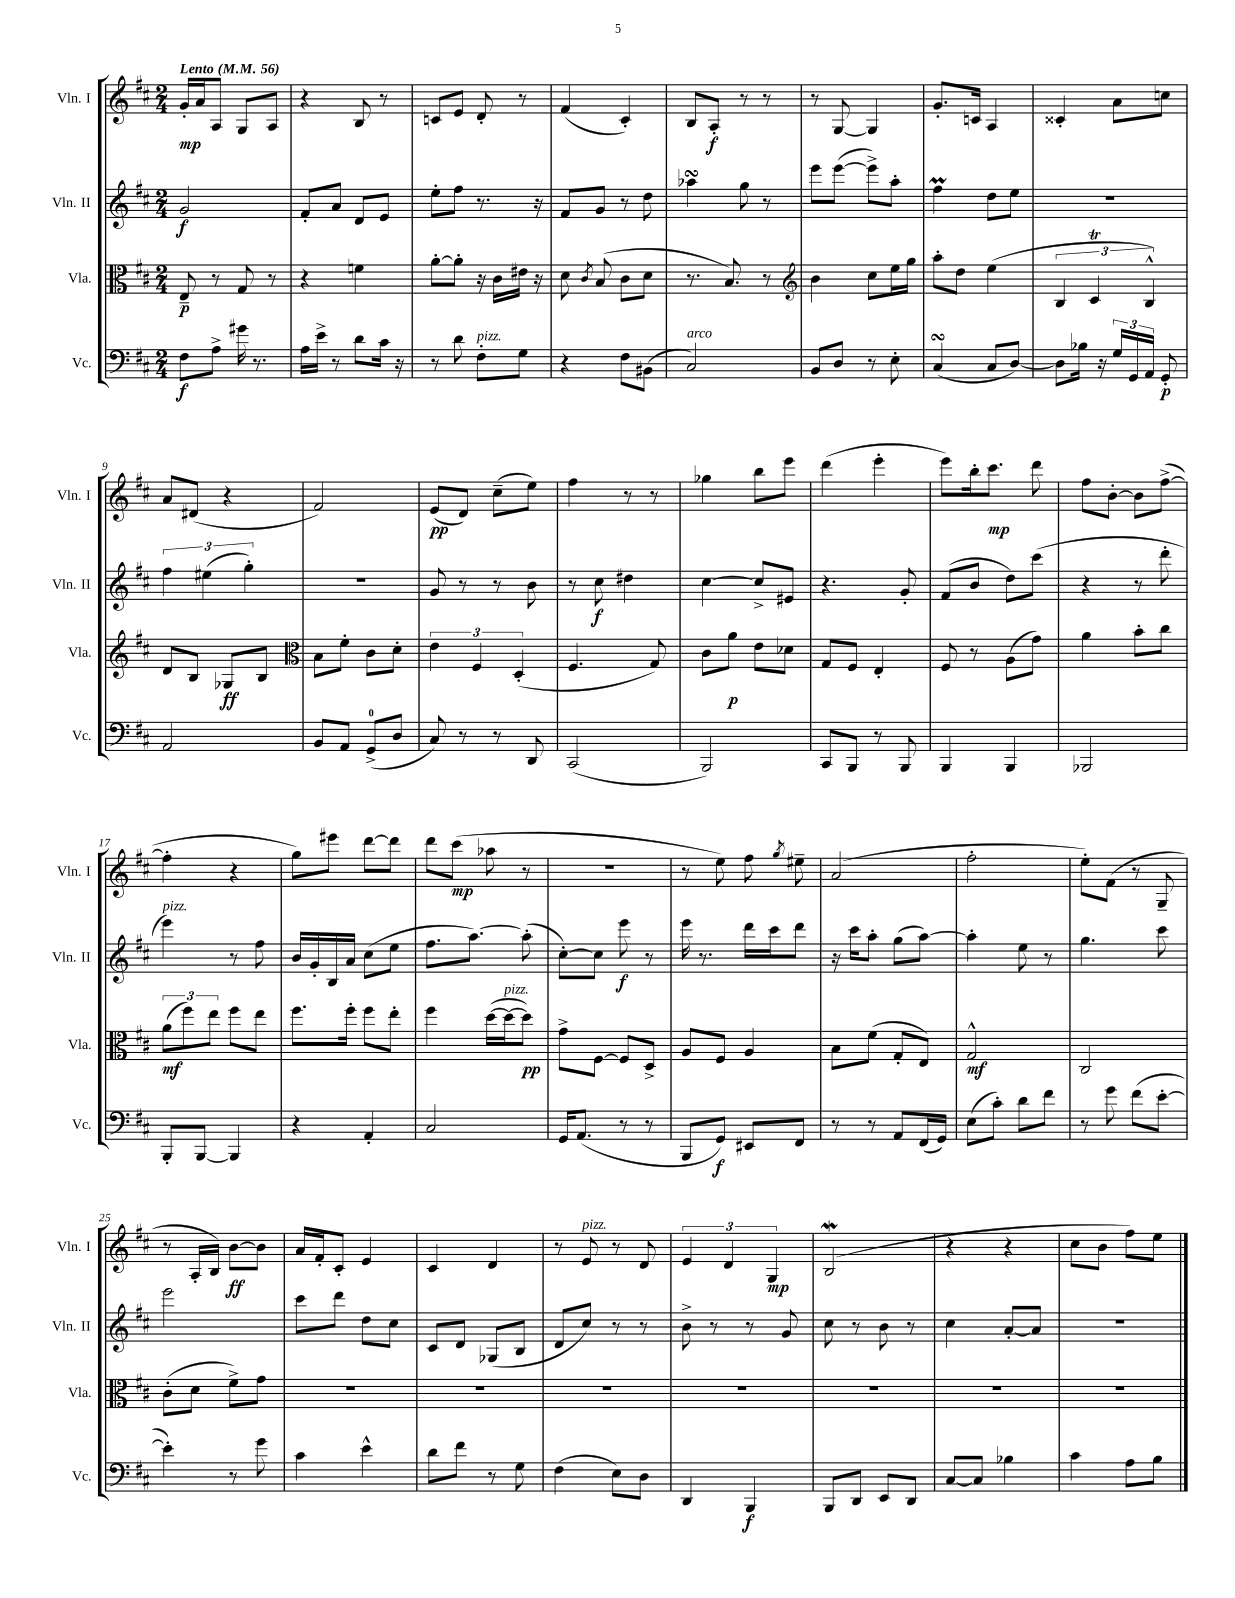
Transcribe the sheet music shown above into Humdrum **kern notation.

**kern	**kern	**kern	**kern
*staff4	*staff3	*staff2	*staff1
*clefF4	*clefC3	*clefG2	*clefG2
*k[f#c#]	*k[f#c#]	*k[f#c#]	*k[f#c#]
*M2/4	*M2/4	*M2/4	*M2/4
*MM56	*MM56	*MM56	*MM56
8F#\L	8E~/	2g/	16g'/LL
.	.	.	16a/J
8A^\J	8r	.	8A/J
16g#\	8G/	.	8G/L
8.r	.	.	.
.	8r	.	8A/J
=	=	=	=
16A\LL	4r	8f#'/L	4r
16e^\JJ	.	.	.
8r	.	8a/J	.
8d\L	4f\	8d/L	8B/
16c#\Jk	.	8e/J	8r
16r	.	.	.
=	=	=	=
8r	[8a'\L	8ee'\L	8c/L
8d\	8a'\]J	8ff#\J	8e/J
8F#'\L	16r	8.r	8d'/
.	16c#\LL	.	.
8G\J	16e#\JJ	.	8r
.	16r	16r	.
=	=	=	=
4r	8d\	8f#/L	(4f#/
.	8qc#/	.	.
.	(8B/	8g/J	.
8F#\L	8c#\L	8r	4c#'/)
(8BB#\J	8d\J	8dd\	.
=	=	=	=
2C#/)	8.r	4aa-\	8B/L
.	.	.	8A'/J
.	8.B/)	.	.
.	.	8gg\	8r
.	8r	8r	8r
=	=	=	=
*	*clefG2	*	*
8BB/L	4b\	8eee\L	8r
8D/J	.	([8eee\J	[8G/
8r	8cc#\L	8eee^\]L)	4G/]
8E'\	16ee\L	8aa'\J	.
.	16gg\JJ	.	.
=	=	=	=
(4C#/	8aa'\L	4ff#\	8.g'/L
.	8dd\J	.	.
.	.	.	16c/Jk
8C#/L	(4ee\	8dd\L	4A/
[8D/J)	.	8ee\J	.
=	=	=	=
8D\]L	6B/	2r	4c##'/
16B-\Jk	.	.	.
.	6c#/	.	.
16r	.	.	.
24G/LL	.	.	8a\L
24GG/	.	.	.
24AA/JJ	6B^^/)	.	.
8GG'/	.	.	8cc\J
=	=	=	=
2AA/	8d/L	6ff#\	8a/L
.	8B/J	.	(8d#/J
.	.	(6ee#\	.
.	8G-/L	.	4r
.	.	6gg'\)	.
.	8B/J	.	.
=	=	=	=
*	*clefC3	*	*
8BB/L	8B\L	2r	2f#/)
8AA/J	8f#'\J	.	.
(8GG^/L	8c#\L	.	.
8D/J	8d'\J	.	.
=	=	=	=
8C#/)	6e\	8g/	(8e/L
8r	.	8r	8d/J)
.	6F#/	.	.
8r	.	8r	(8cc#~\L
.	(6D'/	.	.
8DD/	.	8b\	8ee\J)
=	=	=	=
(2CC#/	4.F#/	8r	4ff#\
.	.	8cc#\	.
.	.	4dd#\	8r
.	8G/)	.	8r
=	=	=	=
2BBB/)	8c#\L	[4cc#\	4gg-\
.	8a\J	.	.
.	8e\L	8cc#^/]L	8bb\L
.	8d-\J	8e#/J	8eee\J
=	=	=	=
8CC#/L	8G/L	4.r	(4ddd\
8BBB/J	8F#/J	.	.
8r	4E'/	.	4eee'\
8BBB/	.	8g'/	.
=	=	=	=
4BBB/	8F#/	(8f#/L	8eee\L)
.	8r	8b/J	16bb'\k
.	.	.	8.ccc#\J
4BBB/	(8A\L	8dd\L)	.
.	8g\J)	(8ccc#\J	8ddd\
=	=	=	=
2BBB-/	4a\	4r	8ff#\L
.	.	.	[8b'\J
.	8b'\L	8r	8b\]L
.	8cc#\J	8ddd'\	([8ff#^\J
=	=	=	=
8BBB'/L	(12a\L	4eee\)	4ff#'\]
.	12ff#\)	.	.
[8BBB/J	.	.	.
.	12ee\J	.	.
4BBB/]	8ff#\L	8r	4r
.	8ee\J	8ff#\	.
=	=	=	=
4r	8.ff#\L	16b/LL	8gg\L)
.	.	16g'/	.
.	.	16B/	8eee#\J
.	16ff#'\Jk	16a/JJ	.
4AA'/	8ff#\L	(8cc#\L	[8ddd\L
.	8ee'\J	8ee\J	8ddd\]J
=	=	=	=
2C#/	4ff#\	8.ff#\L	8ddd\L
.	.	.	(8ccc#\J
.	.	[8.aa\J)	.
.	([16dd\LL	.	8aa-\
.	16dd\_J	.	.
.	8dd\]J)	(8aa'\]	8r
=	=	=	=
16GG/LK	8g^\L	[8cc#'\L)	2r
(8.AA/J	.	.	.
.	[8F#\J	8cc#\]J	.
8r	8F#/]L	8eee\	.
8r	8D^/J	8r	.
=	=	=	=
8BBB/L	8A/L	16eee\	8r
.	.	8.r	.
8GG/J)	8F#/J	.	8ee\)
8EE#/L	4A/	16ddd\LL	8ff#\
.	.	16ccc#\J	.
.	.	.	8qgg/
8FF#/J	.	8ddd\J	8ee#~\
=	=	=	=
8r	8B\L	16r	(2a/
.	.	16ccc#\LK	.
8r	(8f#\J	8aa'\J	.
8AA/L	8G'/L	(8gg\L	.
(16FF#/L	8E/J)	[8aa\J)	.
16GG/JJ)	.	.	.
=	=	=	=
(8E\L	2G^^/	4aa'\]	2ff#'\
8c#'\J)	.	.	.
8d\L	.	8ee\	.
8f#\J	.	8r	.
=	=	=	=
8r	2C#/	4.gg\	8ee'\L)
8g\	.	.	(8f#\J
(8f#\L	.	.	8r
[8e'\J	.	8ccc#\	8G~/
=	=	=	=
4e'\])	(8c#'\L	2eee\	8r
.	8d\J	.	16A'/LL
.	.	.	16B/JJ)
8r	8f#^\L)	.	[8b\L
8g\	8g\J	.	8b\]J
=	=	=	=
4c#\	2r	8ccc#\L	16a/LL
.	.	.	16f#'/J
.	.	8ddd\J	8c#'/J
4e^^\	.	8dd\L	4e/
.	.	8cc#\J	.
=	=	=	=
8d\L	2r	8c#/L	4c#/
8f#\J	.	8d/J	.
8r	.	(8G-/L	4d/
8G\	.	8B/J	.
=	=	=	=
(4F#\	2r	8d/L	8r
.	.	8cc#/J)	8e/
8E\L)	.	8r	8r
8D\J	.	8r	8d/
=	=	=	=
4DD/	2r	8b^\	6e/
.	.	8r	.
.	.	.	6d/
4BBB/	.	8r	.
.	.	.	6G/
.	.	8g/	.
=	=	=	=
8BBB/L	2r	8cc#\	(2B/
8DD/J	.	8r	.
8EE/L	.	8b\	.
8DD/J	.	8r	.
=	=	=	=
[8C#/L	2r	4cc#\	4r
8C#/]J	.	.	.
4B-\	.	[8a'/L	4r
.	.	8a/]J	.
=	=	=	=
4c#\	2r	2r	8cc#\L
.	.	.	8b\J
8A\L	.	.	8ff#\L)
8B\J	.	.	8ee\J
==	==	==	==
*-	*-	*-	*-
